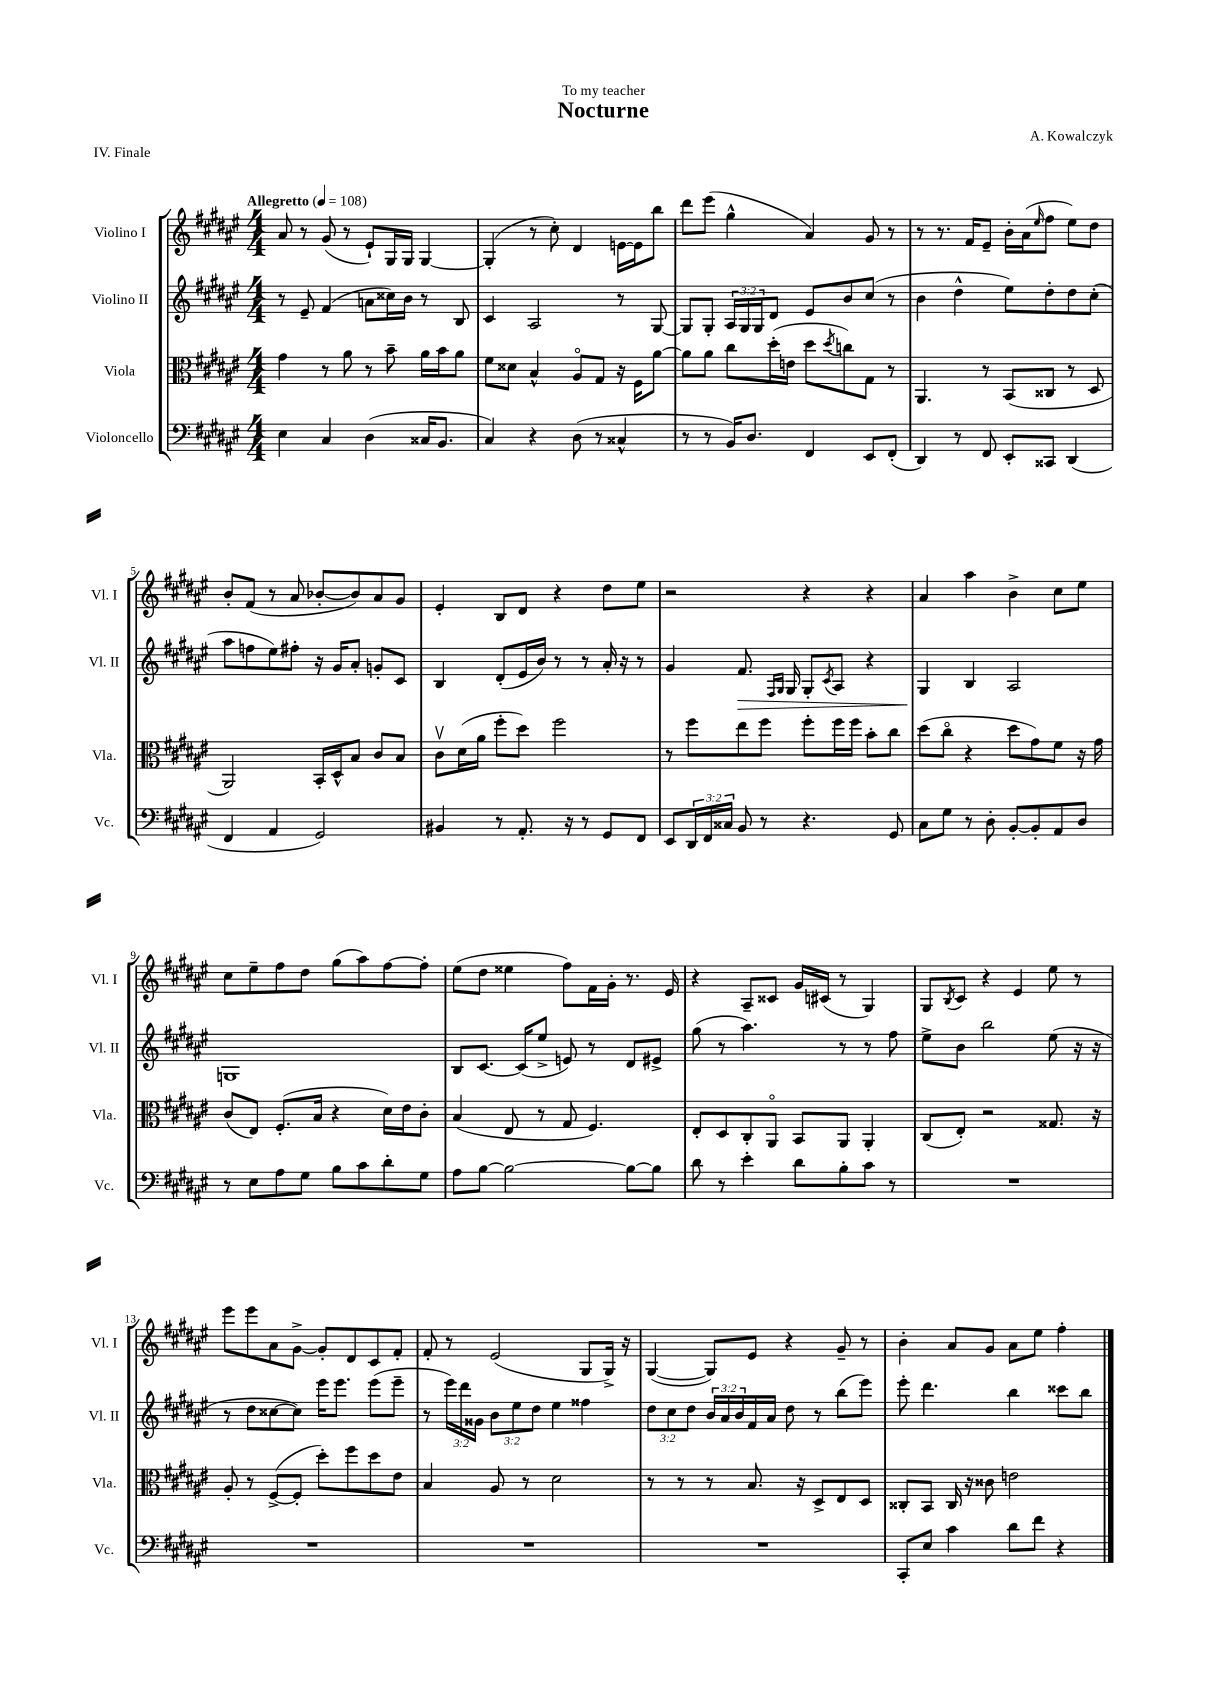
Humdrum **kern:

**kern	**kern	**kern	**kern
*staff4	*staff3	*staff2	*staff1
*clefF4	*clefC3	*clefG2	*clefG2
*k[f#c#g#d#a#e#]	*k[f#c#g#d#a#e#]	*k[f#c#g#d#a#e#]	*k[f#c#g#d#a#e#]
*M4/4	*M4/4	*M4/4	*M4/4
*MM108	*MM108	*MM108	*MM108
4E#	4g#	8r	8a#
.	.	8e#~	8r
4C#	8r	(4f#	(8g#
.	8a#	.	8r
(4D#	8r	8a	8e#`)
.	8b~	16cc##)	16G#
.	.	16b	16G#
16C##	16a#	8r	[4G#
8.BB	16b	.	.
.	8a#	8B	.
=	=	=	=
4C#)	8f#	4c#	(4G#']
.	8d##	.	.
4r	4B^^	2A#	8r
.	.	.	8cc#')
(8D#	8A#o	.	4d#
8r	8G#	.	.
4C##^^	16r	8r	[16e
.	16F#	.	16e]
.	[8a#	[8G#	8bb
=	=	=	=
8r	8a#]	8G#]	8ddd#
8r	8a#	8G#'	(8eee#
16BB)	8cc#	24A#	4gg#^^
.	.	24G#	.
8.D#	.	.	.
.	.	24G#	.
.	(16dd#'	8d#	.
.	16e	.	.
4FF#	8dd#	8e#	4a#)
.	8qdd#	.	.
.	8cc)	8b	.
8EE#	8G#	(8cc#	8g#
(8FF#'	8r	8r	8r
=	=	=	=
4DD#)	4.AA#	4b	8r
.	.	.	8.r
8r	.	4dd#^^	.
.	.	.	16f#
8FF#	8r	.	8e#~
8EE#'	(8BB	8ee#)	16b'
.	.	.	(16a#
.	.	.	16qqee#
8CC##	8C##	8dd#'	8ff#
(4DD#	8r	8dd#	8ee#)
.	8D#	(8cc#'	8dd#
=	=	=	=
4FF#	2AA#)	8aa#	8b'
.	.	8ff	(8f#
4AA#	.	8ee#)	8r
.	.	8ff#'	8a#
2GG#)	16BB'	16r	[8b-'
.	16D#^^	16g#	.
.	8B	8a#'	8b-])
.	8c#	8g'	8a#
.	8B	8c#	8g#
=	=	=	=
4BB#	8c#v	4B	4e#'
.	(16d#	.	.
.	16a#	.	.
8r	8ff#'	(8d#'	8B
8.AA#'	8dd#)	16e#	8d#
.	.	16b)	.
.	2ff#	8r	4r
16r	.	.	.
8r	.	8r	.
8GG#	.	16a#'	8dd#
.	.	16r	.
8FF#	.	8r	8ee#
=	=	=	=
8EE#	8r	4g#	2r
24DD#	8ff#	.	.
24FF#	.	.	.
24C##	.	.	.
8BB	8ee#	8.f#	.
8r	8ff#	.	.
.	.	16qqF#	.
.	.	16qqG#	.
.	.	16G#	.
4.r	8ff#'	8G#'	4r
.	.	8qc#	.
.	16ff#	8A#	.
.	16ff#	.	.
.	8b'	4r	4r
8GG#	8cc#	.	.
=	=	=	=
8C#	(8dd#	4G#	4a#
8G#	8cc#o	.	.
8r	4r	4B	4aa#
8D#'	.	.	.
[8BB'	8dd#	2A#	4b^
8BB']	8g#)	.	.
8AA#	8f#	.	8cc#
8D#	16r	.	8ee#
.	16g#	.	.
=	=	=	=
8r	(8c#	1G	8cc#
8E#	8E#)	.	8ee#~
8A#	(8.F#'	.	8ff#
8G#	.	.	8dd#
.	16B	.	.
8B	4r	.	(8gg#
8c#	.	.	8aa#)
8d#'	16d#)	.	[8ff#
.	16e#	.	.
8G#	8c#'	.	8ff#']
=	=	=	=
8A#	(4B	8B	(8ee#
[8B	.	[8.c#	8dd#
2B_	8E#	.	4ee##
.	.	(16c#]	.
.	8r	8ee#^	.
.	8G#	8e)	8ff#)
.	4.F#)	8r	16f#
.	.	.	16g#'
8B_	.	8d#	8.r
8B]	.	8e#^	.
.	.	.	16e#
=	=	=	=
8d#	8E#'	(8gg#	4r
8r	8D#	8r	.
4e#'	8C#'	4.aa#)	8A#~
.	8AA#o	.	8c##
8d#	8BB	.	16g#
.	.	.	(16c#
8B'	8AA#	8r	8r
8c#	4AA#'	8r	4G#)
8r	.	8ff#	.
=	=	=	=
1r	(8C#	8ee#^	8G#
.	.	.	8qB
.	8E#')	8b	8c#
.	2r	2bb	4r
.	.	.	4e#
.	8.G##	(8ee#	8ee#
.	.	16r	8r
.	16r	16r	.
=	=	=	=
1r	8A#'	8r	8eee#
.	8r	8dd#	8eee#
.	([8F#^	[8cc##	8a#
.	8F#']	8cc##])	[8g#^
.	8dd#')	16eee#	8g#']
.	.	8.eee#	.
.	8ff#	.	8d#
.	8dd#	(8eee#	8c#
.	8e#	8eee#~	8f#'
=	=	=	=
1r	4B	8r	8f#'
.	.	24eee#)	8r
.	.	24ddd#	.
.	.	24g##	.
.	8A#	12b	(2e#
.	.	12ee#	.
.	8r	.	.
.	.	12dd#	.
.	2d#	4ee#	.
.	.	4ff##	8G#
.	.	.	16G#^)
.	.	.	16r
=	=	=	=
1r	8r	12dd#	([4G#
.	.	12cc#	.
.	8r	.	.
.	.	12dd#	.
.	8r	24b	8G#])
.	.	24a#	.
.	.	24b	.
.	8.B	16f#	8e#
.	.	16a#	.
.	.	8dd#	4r
.	16r	.	.
.	8D#^	8r	.
.	8E#	(8bb	8g#~
.	8D#	8eee#)	8r
=	=	=	=
8CC#'	8C##'	8eee#'	4b'
8E#	8BB	4.ddd#	.
4c#	16C##	.	8a#
.	16r	.	.
.	8c##	.	8g#
8d#	2e	4bb	8a#
8f#	.	.	8ee#
4r	.	8ccc##	4ff#'
.	.	8bb	.
==	==	==	==
*-	*-	*-	*-
